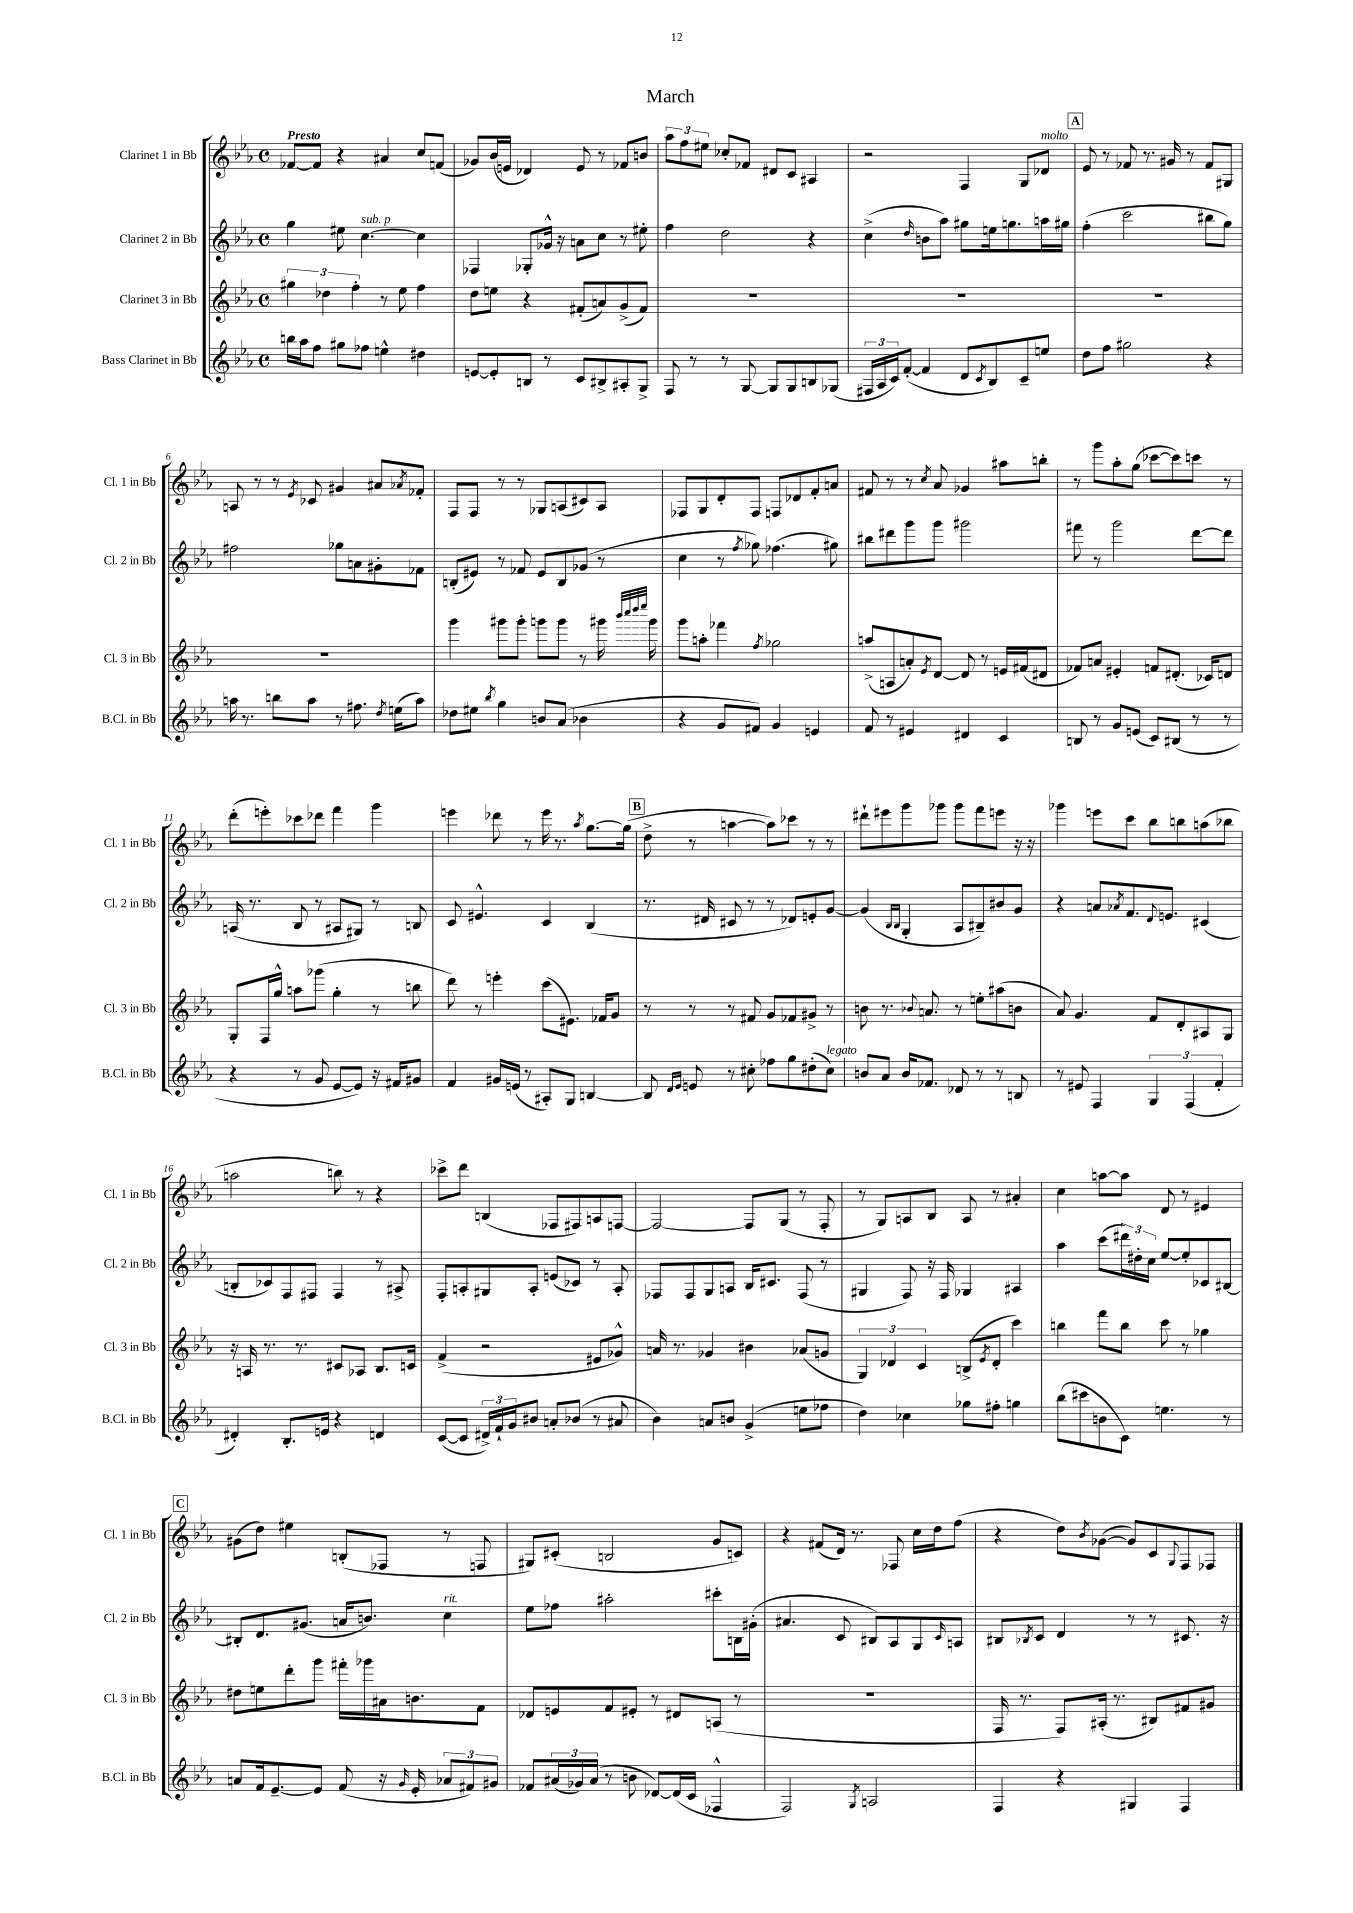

**kern	**kern	**kern	**kern
*part4	*part3	*part2	*part1
*staff4	*staff3	*staff2	*staff1
*I"Bass Clarinet in Bb	*I"Clarinet 3 in Bb	*I"Clarinet 2 in Bb	*I"Clarinet 1 in Bb
*I'B.Cl. in Bb	*I'Cl. 3 in Bb	*I'Cl. 2 in Bb	*I'Cl. 1 in Bb
*clefG2	*clefG2	*clefG2	*clefG2
*k[b-e-a-]	*k[b-e-a-]	*k[b-e-a-]	*k[b-e-a-]
*M4/4	*M4/4	*M4/4	*M4/4
*met(c)	*met(c)	*met(c)	*met(c)
=1	=1	=1	=1
!	!	!	!LO:TX:a:B:t=Presto
16bbn\LL	6gg#X\	4gg\	[8f-X/L
16aa-\J	.	.	.
8ff\J	.	.	8f-/J]
.	6dd-X\	.	.
8gg#X\L	.	8ee#X\	4r
.	6ff'\	.	.
!	!	!LO:TX:a:i:t=sub. p	!
8ff-X\J	.	[4.cc\	.
4een^^\	8r	.	4a#X/
.	8ee-\	.	.
4dd#X\	4ff\	4cc\]	8cc/L
.	.	.	(8fn/J
=2	=2	=2	=2
[8en/L	8dd\L	4F-X/	8g-X/L)
8e'/]	8een\J	.	(16b-/L
.	.	.	16en/JJ
8Bn/J	4r	8G-X'/L	4d-X/)
8r	.	16g-X^^/Jk	.
.	.	16r	.
8c/L	(8f#X'/L	8an\L	8e/
8B#X^/	8an/)	8cc\J	8r
8A#X'/	(8g^/	8r	8f-X/L
8G^/J	8f#/J)	8ee#X'\	8bn/J
=3	=3	=3	=3
8F/	1r	4ff\	12aa-\L
.	.	.	12ff\
8r	.	.	.
.	.	.	12ee#X\J
8r	.	2dd\	8cc-X'/L
[8G/	.	.	8f-X/J
8G/L]	.	.	8d#X/L
8G/	.	.	8c/J
8Bn/	.	4r	4A#X/
(8G-X/J	.	.	.
=4	=4	=4	=4
24F#X/LL	1r	(4cc^\	2r
24A-/	.	.	.
24c/J)	.	.	.
([8f'/J	.	.	.
.	.	16qqdd/	.
4f/]	.	8bn\L	.
.	.	8aa-\J)	.
8d/L	.	8gg#X\L	4F/
8qc/	.	.	.
8B-/)	.	16een\k	.
.	.	8.ggn\	.
8c~/	.	.	8G/L
!	!	!	!LO:TX:a:i:t=molto
8een/J	.	16aan\L	8d-X/J
.	.	16gg#X\JJ	.
!!LO:REH:place=s1:t=A
=5	=5	=5	=5
8dd\L	1r	(4ff'\	8e-/
8ff\J	.	.	8r
2gg#X\	.	2ccc\	8f-X/
.	.	.	8.r
.	.	.	16g#X/
.	.	.	8r
4r	.	8bb#X\L	8f-/L
.	.	8gg\J)	8G#X/J
!!LO:LB:g=z
=6	=6	=6	=6
16aan\	1r	2ff#X\	8An/
8.r	.	.	.
.	.	.	8r
8bbn\L	.	.	8r
.	.	.	8qe-/
8aa\J	.	.	8c-X/
8r	.	8gg-X\L	4g#X/
8.ff#X\	.	8an\	.
.	.	8g#X'\	8a#X/L
8qdd/	.	.	.
(16een\KL	.	.	.
.	.	.	8qa-X/
8aa\J)	.	8f-X\J	8f-X'/J
=7	=7	=7	=7
8dd-X\L	4ggg\	(8Bn'/L	8F/L
8ee#X\J	.	8e#X/J)	8F/J
8qbb-/	.	.	.
4gg\	8ggg#X\L	8r	8r
.	8ggg#'\J	8f-X/	8r
8bn/L	8gggn\L	8e#/L	8G-X/L
(8a-/J	8ggg\J	8B/	(8An/
4b-X\	8r	(8g-X/J	8c#X/)
.	16ggg#X\	8r	8A/J
.	32qqbbb-/LLL	.	.
.	32qqcccc/	.	.
.	32qqdddd/	.	.
.	32qqeeee-/JJJ	.	.
.	16ggg#\	.	.
=8	=8	=8	=8
4r	8ggg\L	4cc\	8F-X/L
.	8aan'\J	.	8G/
8g/L	4fff-X\	8r	8d'/
.	.	8qff/	.
8f#X/J)	.	8gg-X\)	8F-/J
.	8qff/	.	.
4g/	2gg-X\	(4.ff-X\	8Fn/L
.	.	.	8d-X/
4en/	.	.	8f'/
.	.	8gg#X\)	8an/J
=9	=9	=9	=9
8f/	(8aan^/L	8bb#X\L	8f#X/
8r	8An/	8ddd#X\	8r
4e#X/	8an'/)	8ggg\	8r
.	8qe-/	.	8qcc/
.	[8d/J	8ggg\J	8a-/
4d#X/	8d/]	2ggg#X\	4g-X/
.	8r	.	.
4c/	16en/LL	.	8aa#X\L
.	(16f#X/J	.	.
.	8d#X/J	.	8bbn'\J
=10	=10	=10	=10
8Bn/	8f-X/L)	8fff#X\	8r
8r	8an/J	8r	8ggg\L
8g/L	4e#X'/	2ggg\	8aa-'\
(8en/J	.	.	(8gg\J
8c/L)	8fn/L	.	[8ccc-X\L
(8B#X/J	(8.d#X'/J	.	8ccc-\])
8r	.	[8ddd\L	8cccn\J
.	16c-X/KL)	.	.
8r	8dn/J	8ddd\J]	8r
!!LO:LB:g=z
=11	=11	=11	=11
4r	8G'/L	(16An/	(8ddd'\L
.	.	8.r	.
.	16F/L	.	8eeen'\)
.	16gg^^/JJ	.	.
8r	8aan\L	8B-/	8ccc-X\
8g/	(8ggg-X\J	8r	8ddd-X\J
[8e-/L	4gg'\	8A#X/L	4fff\
8e-/J])	.	8G#X/J)	.
16r	8r	8r	4ggg\
16f#X/KL	.	.	.
8g#X/J	8bbn\	8Bn/	.
=12	=12	=12	=12
4f/	8ddd\)	8c/	4eeen\
.	8r	4.e#X^^/	.
16g#X/LL	4eeen'\	.	8ddd-X\
(16en/JJ	.	.	.
8r	.	.	8r
8A#X'/L)	(8ccc\L	4c/	16eee\
.	.	.	8.r
8G/J	8.e#X\J)	.	.
.	.	.	8qaa-/
[4Bn/	.	(4B-/	[8.gg\L
.	16f-X/KL	.	.
.	8g/J	.	.
.	.	.	(16gg\Jk]
!!LO:REH:place=s1:t=B
=13	=13	=13	=13
8B/]	8r	8.r	8dd^\
16qqd/LL	.	.	.
16qqe-/JJ	.	.	.
8en/	8r	.	8r
.	.	16d#X/	.
8r	8r	8c#X/	[4aan\
8cc#X'\	8f#X/	8r	.
8ff-X\L	8g/L	8r	8aa\L])
8gg\	8f-X/	8d-X/L)	8ccc-X\J
(8dd#X'\	8g#X^/J	8en'/	8r
!LO:TX:a:i:t=legato	!	!	!
8cc#\J)	8r	[8g/J	8r
=14	=14	=14	=14
8bn/L	8bn\	(4g/]	8ddd#X`\L
8a-/J	8.r	.	8eee#X\
.	.	16qqB-/LL	.
.	.	16qqB-/JJ	.
16b/KL	.	4G'/	8ggg\
.	8qqb-X/	.	.
8.f-X/J	8.an/	.	.
.	.	.	8ggg-X\J
8d-X/	8r	8A-/L	8ggg-\L
8r	8een'\L	8B#X~/)	8fff\
8r	(8aa#X\	8b#X/	8eeen\J
8Bn/	8bn\J	8g/J	16r
.	.	.	16r
=15	=15	=15	=15
8r	8a-/)	4r	4ggg-X\
8e#X/	4.g/	.	.
4F/	.	8an/L	8eeen\L
.	.	8qa-X/	.
.	.	8.f/	8ccc\J
6G/	8f/L	.	8bb-\L
.	.	8qqd/	.
.	.	8.en/J	.
.	8d'/	.	8bbn\
(6F/	.	.	.
.	8A#X/	(4c#X/	(8aan\
6f'/	.	.	.
.	8G/J	.	8bb-X\J
!!LO:LB:g=z
=16	=16	=16	=16
4d#X'/)	16r	8Bn'/L	2aan\
.	16An/	.	.
.	8.r	8c-X/)	.
8.B-'/L	.	8F/	.
.	8.r	.	.
.	.	8F#X/J	.
16en/Jk	.	.	.
4r	8c#X/L	4F#/	8bbn\)
.	8A-X/J	.	8r
4dn/	8.B-/L	8r	4r
.	.	8A#X^/	.
.	16cn/Jk	.	.
=17	=17	=17	=17
([8c/L	(4f^/	8F'/L	8ccc-X^\L
8c/J]	.	8An'/	8ddd\J
24d#X^/LL)	2r	8G#X/	(4Bn/
24f`/	.	.	.
24g/J	.	.	.
8b#X/J	.	8A'/J	.
8an'/L	.	(8en/L	8F-X/L
(8b-X/J	.	8c-X/J)	8F#X/)
8r	8e#X/L	8r	8An/
8a#X/	8g-X^^/J)	8A'/	[8Fn/J
=18	=18	=18	=18
4b-\)	16an/	8F-X/L	2F/_
.	8.r	.	.
.	.	8F-/	.
8an/L	4g-X/	8G/	.
8bn/J	.	8An/J	.
(4g^/	4b#X\	16B-/KL	8F/L]
.	.	8.c#X/J	.
.	.	.	(8G/J
8een\L	(8a-X/L	(8F-/	8r
8ff-X\J	8gn/J	8r	8F'/
=19	=19	=19	=19
4dd\)	6G/)	4G#X/	8r
.	.	.	8G/L)
.	6d-X/	.	.
4cc-X\	.	8F/)	8An/
.	6c/	.	.
.	.	16r	8B-/J
.	.	16F/	.
8gg-X\L	(8Bn^/L	4G-X/	8A/
.	8qe-/	.	.
8ff#X'\J	8d-'/J	.	8r
4ggn\	4ccc\)	4A#X/	4a#X'/
=20	=20	=20	=20
(8bb-\L	4bbn\	4aa-\	4cc\
8ccc#X\	.	.	.
8bn\	8fff\L	(8ccc\L	[8aan\L
8c\J)	8bb\J	24ddd#X\L)	8aa\J]
.	.	24dd#X'\	.
.	.	24cc\JJ	.
4.een\	8ccc\	[8ee-/L	8d/
.	8r	8ee-'/]	8r
.	4gg-X\	8c-X/	4e#X/
8r	.	[8B#X/J	.
!!LO:LB:g=z
!!LO:REH:place=s1:t=C
=21	=21	=21	=21
8an/L	8dd#X\L	8B#X'/L]	(8g#X\L
16f/k	8een\	8.d/	8dd\J)
[8.e-~/	.	.	.
.	8ddd'\	.	4ee#X\
.	.	(8.g#X/J	.
8e-/J]	8ggg\J	.	.
(8f/	16fff#X'\LL	16an/KL	(8Bn'/L
.	16ggg-X\	8.bn/J)	.
16r	16a#X\J	.	8F-X/J
16qqg/	.	.	.
16e-'/	8.bn\	.	.
!	!	!LO:TX:a:i:t=rit.	!
12a-X/L	.	4cc\	8r
12f#X/)	.	.	.
.	8f\J	.	8Fn/
12g#X/J	.	.	.
=22	=22	=22	=22
8f-X/L	8d-X/L	8ee-\L	8G#X/L)
(24a#X/L	8en/	8ff-X\J	(8c#X'/J
24g-X/)	.	.	.
(24a#/JJ	.	.	.
8r	8f/	2aa#X'\	2Bn/
8bn\	8e#X'/J	.	.
[8d-X/L)	8r	.	.
(16d-/L]	8d#X/L	.	.
16c/JJ	.	.	.
4F-X^^/	(8An/J	8ccc#X'\L	8g/L
.	8r	16Bn\L	8cn/J)
.	.	(16g#X'\JJ	.
=23	=23	=23	=23
2F/)	1r	4.a#X/	4r
.	.	.	(8f#X/L
.	.	8c/	16d/Jk)
.	.	.	8.r
8qG/	.	.	.
2An/	.	8B#X/L)	.
.	.	8A-/	8F-X/
.	.	8G/	16cc\LL
.	.	.	16dd\J
.	.	16qqc/	.
.	.	8An/J	(8ff\J
=24	=24	=24	=24
4F/	16F/	8B#X/L	4r
.	8.r	.	.
.	.	8qB-X/	.
.	.	8c/J	.
4r	8F/L)	4d/	8dd\L)
.	.	.	8qb-/
.	(16A#X'/Jk	.	([8g-X\J
.	8.r	.	.
4G#X/	.	8r	8g-/L])
.	8B#X/L)	8r	8c/
.	.	.	8qqG/
4F/	8f#X/	8.c#X/	8F/
.	8g#X/J	.	8F-X/J
.	.	16r	.
==	==	==	==
*-	*-	*-	*-
